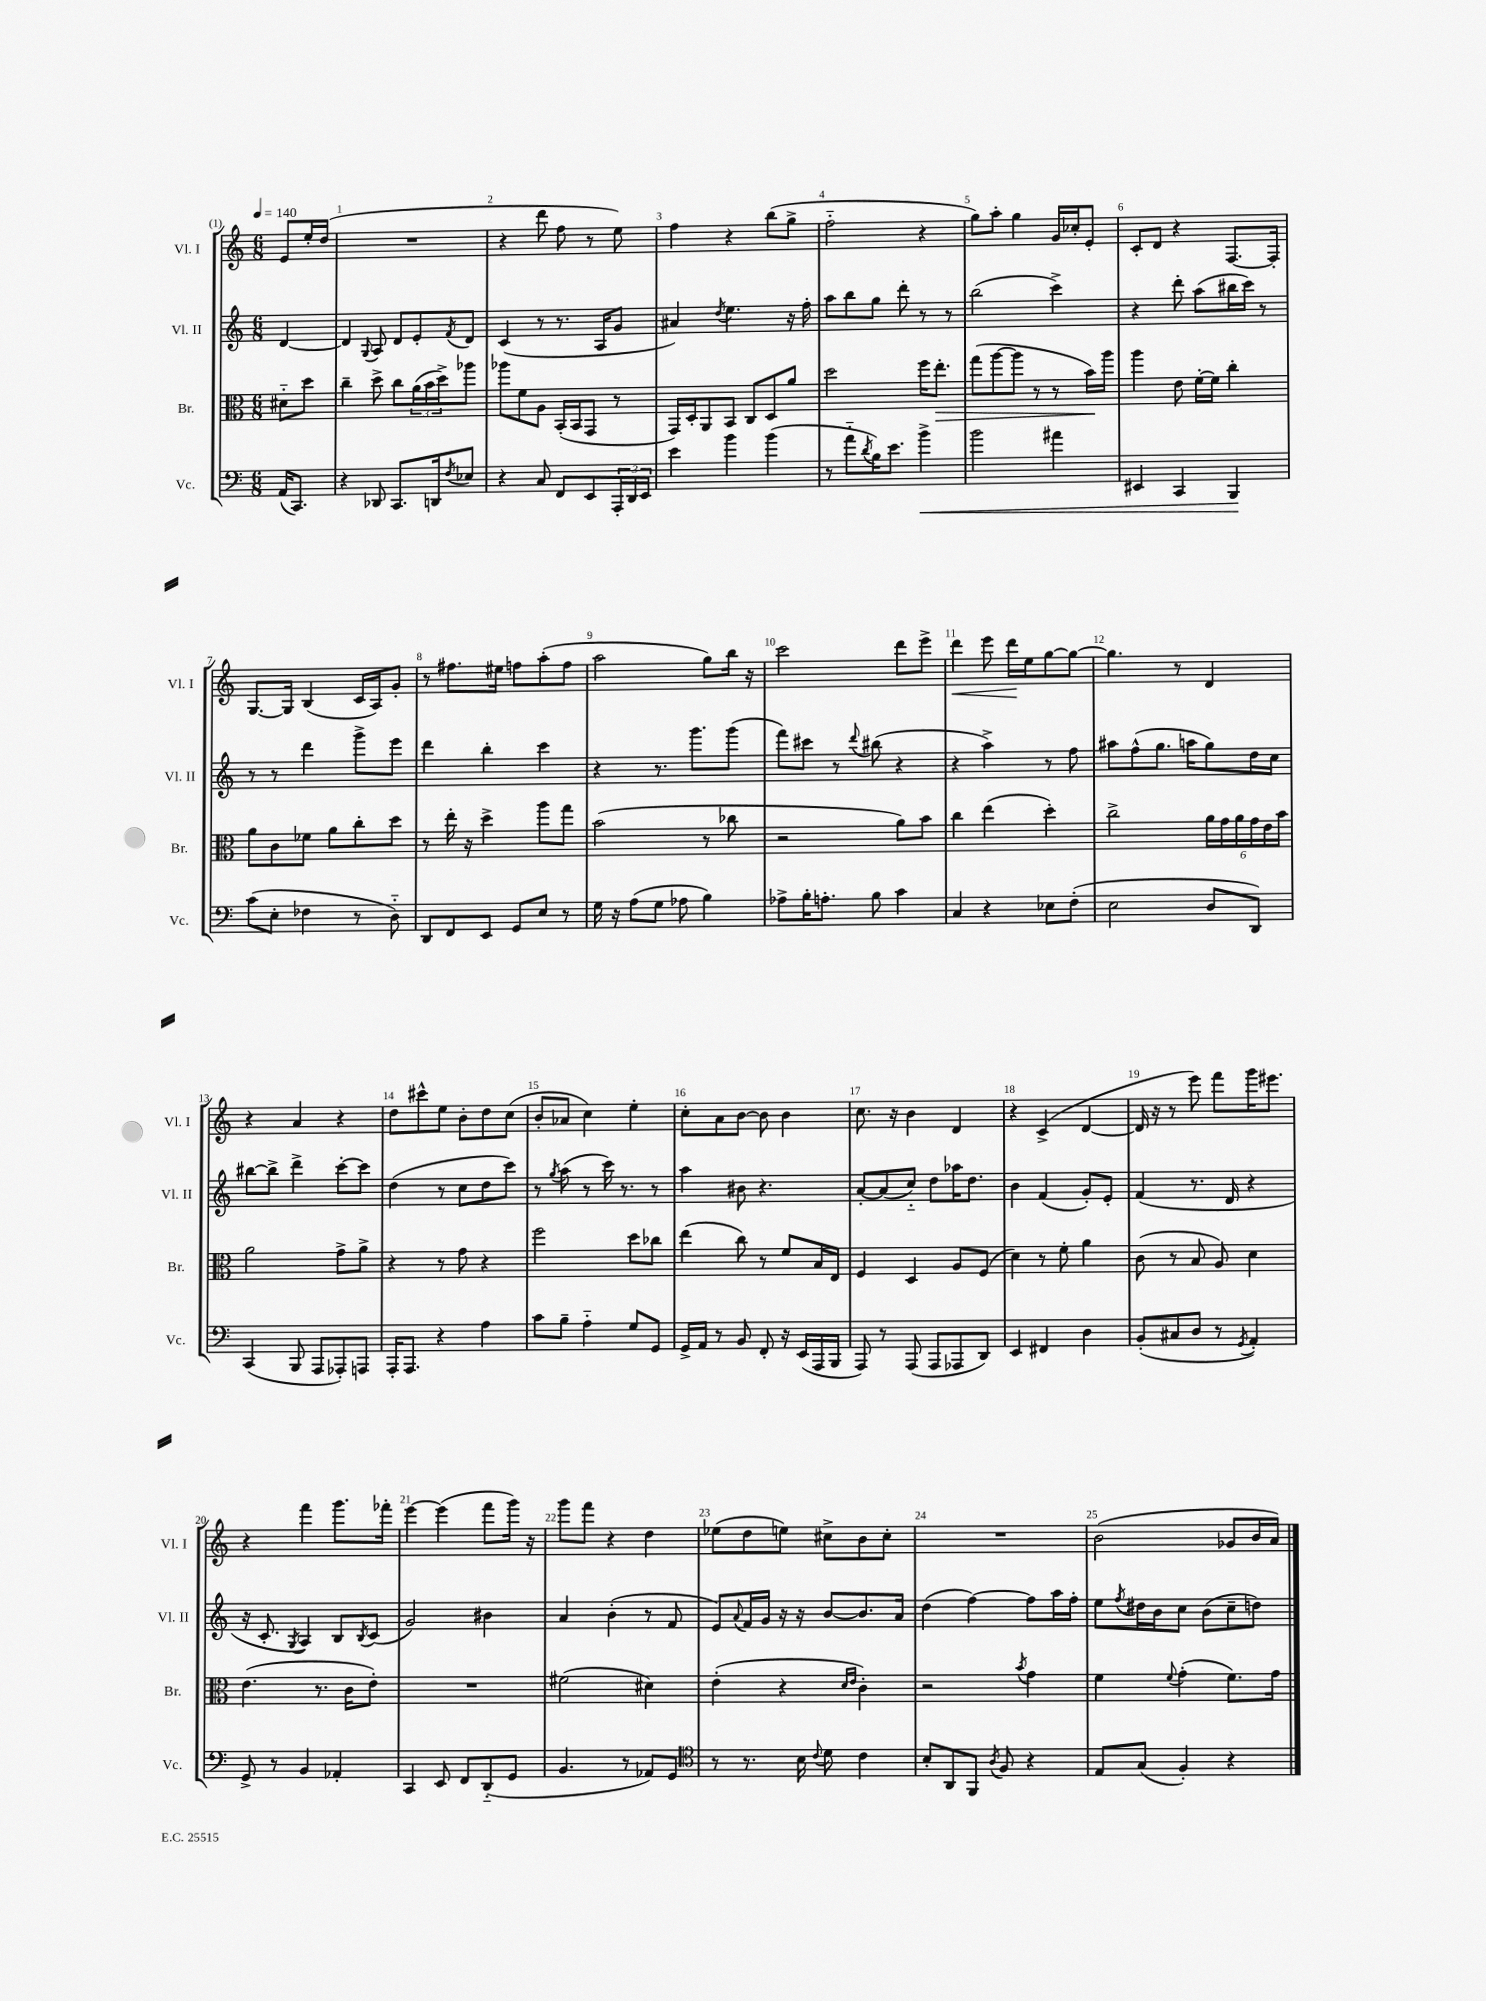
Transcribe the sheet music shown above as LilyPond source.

<<
\new StaffGroup <<
\new Staff = "s0" \with { instrumentName = "Vl. I" shortInstrumentName = "Vl. I" } {
    \clef treble \key c \major \numericTimeSignature \time 6/8 \partial 4 \tempo 4 = 140
    e'8 e''16-. d''16( |
    R2. |
    r4 d'''8 f''8 r8 e''8) |
    f''4 r4 b''8( g''8-> |
    f''2-_ r4 |
    g''8) a''8-. g''4 g'16 ces''16-. e'8-. |
    c'8-. d'8 r4 f8.~ f16-. |
    g8.~ g16 b4( c'16 a16) g'8-. |
    r8 fis''8. eis''16 f''8 a''8-.( f''8 |
    a''2 g''8) b''16 r16 |
    c'''2 d'''8 e'''8-> |
    d'''4\< e'''8 d'''16\! e''16 g''8~ g''8~ |
    g''4. r8 d'4 |
    r4 a'4 r4 |
    d''8 cis'''8-^ e''8 b'8-. d''8 c''8( |
    b'8-. aes'8 c''4) e''4-. |
    c''8-. a'8 b'8~ b'8 b'4 |
    c''8. r16 b'4 d'4 |
    r4 c'4->( d'4~ |
    d'16 r16 r8 e'''8) f'''8 g'''16 eis'''8. |
    r4 f'''4 g'''8. fes'''16-. |
    e'''4~ e'''4( f'''8 g'''16) r16 |
    g'''8 f'''8 r4 d''4 |
    ees''8( d''8 e''8) cis''8-> b'8 cis''8-. |
    R2. |
    b'2( ges'8 b'16 a'16) \bar "|." |
}
\new Staff = "s1" \with { instrumentName = "Vl. II" shortInstrumentName = "Vl. II" } {
    \clef treble \key c \major \numericTimeSignature \time 6/8 \partial 4
    d'4~ |
    d'4 \appoggiatura { g8 } a8 d'8 e'8-. \acciaccatura { f'8 } d'8 |
    c'4( r8 r8. a16 g'8 |
    ais'4) \acciaccatura { d''8 } e''4. r16 f''16-. |
    a''8 b''8 g''8 d'''8-. r8 r8 |
    b''2( c'''4->) |
    r4 d'''8-. a''8( bis''16 c'''16) r8 |
    r8 r8 d'''4 g'''8-> e'''8 |
    d'''4 b''4-. c'''4 |
    r4 r8. g'''8. g'''8( |
    f'''8) cis'''8 r8 \appoggiatura { d'''8 } bis''8( r4 |
    r4 a''4->) r8 f''8 |
    ais''8 f''8-^( g''8. a''16 g''8) d''16 c''16 |
    bis''8~ bis''8-> d'''4-> c'''8~-. c'''8 |
    d''4( r8 c''8 d''8 c'''8) |
    r8 \acciaccatura { g''8 } a''8( r8 c'''16) r8. r8 |
    a''4 bis'8 r4. |
    a'8~-. a'8( c''8-_) d''8 aes''16 d''8. |
    b'4 f'4( g'8-.) e'8-. |
    f'4( r8. d'16 r4 |
    r16 c'8.-. \acciaccatura { g8 } a4) b8 \acciaccatura { b8 } c'8( |
    g'2) bis'4 |
    a'4 b'4-.( r8 f'8 |
    e'8) \appoggiatura { a'8 } f'16 g'16 r16 r16 b'8~ b'8. a'16 |
    d''4( f''4~) f''8 a''16 f''16-. |
    e''8 \acciaccatura { f''8 } dis''16 b'16 c''8 b'8( c''8-- d''8) \bar "|." |
}
\new Staff = "s2" \with { instrumentName = "Br." shortInstrumentName = "Br." } {
    \clef alto \key c \major \numericTimeSignature \time 6/8 \partial 4
    dis'8-_ d''8 |
    c''4-- d''8-> c''8 \tuplet 3/2 { a'16( b'16 d''16->) } aes''8 |
    aes''8 f'8 a8 b,16-.( b,16 g,8 r8 |
    g,16) d16-. a,8 b,8 c8 d8 a'8 |
    d''2 f''16 e''8.-.\> |
    g''8( a''8~ a''8 r8 r8 b'16\!) a''16 |
    a''4 e'8 f'16~-. f'16 c''4-. |
    a'8 c'8 fes'8 a'8 c''8-. d''8 |
    r8 e''16-. r16 d''4-> a''8 g''8 |
    b'2( r8 ces''8 |
    r2 a'8) b'8 |
    c''4 e''4( d''4-.) |
    c''2-> \tuplet 6/4 { a'16 g'16 a'16 g'16 e'16 b'16 } |
    a'2 g'8-> a'8-> |
    r4 r8 g'8 r4 |
    f''2 d''8 ces''8 |
    e''4( c''8) r8 f'8 b16 e16 |
    f4 d4 a8 f8( |
    d'4) r8 f'8-. a'4 |
    c'8( r8 b8 a8) d'4 |
    e'4.( r8. c'16 e'8-.) |
    R2. |
    fis'2( dis'4) |
    e'4-.( r4 \grace { d'16 e'16 } c'4-.) |
    r2 \acciaccatura { b'8 } g'4 |
    f'4 \appoggiatura { f'8 } g'4-.( f'8.) g'16 \bar "|." |
}
\new Staff = "s3" \with { instrumentName = "Vc." shortInstrumentName = "Vc." } {
    \clef bass \key c \major \numericTimeSignature \time 6/8 \partial 4
    a,16( c,8.) |
    r4 des,8 c,8. d,16 \acciaccatura { f8 } ees8 |
    r4 c8 f,8 e,8 \tuplet 3/2 { a,,16-. d,16 e,16 } |
    e'4 b'4 b'4( |
    r8 a'8-_ \acciaccatura { d'8 } b16) e'8. b'4->\< |
    b'2 ais'4 |
    eis,4 c,4 b,,4\! |
    c'8( e8-. fes4 r8 d8-_) |
    d,8 f,8 e,8 g,8 e8 r8 |
    g16 r16 a8( g8 aes8 b4) |
    aes8-> b16-. a8.-. b8 c'4 |
    c4 r4 ees8 f8-.( |
    e2 d8 d,8) |
    c,4( b,,8 a,,8 aes,,8-.) a,,8 |
    a,,16-. a,,8. r4 a4 |
    c'8 b8-- a4-_ g8 g,8 |
    g,16-> a,16 r8 b,8 f,8-. r16 e,16( a,,16 b,,16 |
    a,,8) r8 a,,8( a,,8 aes,,8 d,8) |
    e,4 fis,4 d4 |
    b,8-.( cis8 d8 r8 \acciaccatura { g,8 } a,4-.) |
    g,8-> r8 b,4 aes,4-. |
    c,4 e,8 f,8 d,8-_( g,8 |
    b,4. r8 aes,8) g,8 |
    \clef tenor r8 r8. b16 \appoggiatura { c'8 } d'8 c'4 |
    b8-. a,8 f,8 \acciaccatura { a8 } f8 r4 |
    e8 g8( f4-.) r4 \bar "|." |
}
>>
>>
\layout { \context { \Score \override BarNumber.break-visibility = ##(#f #t #t) barNumberVisibility = #all-bar-numbers-visible } }
